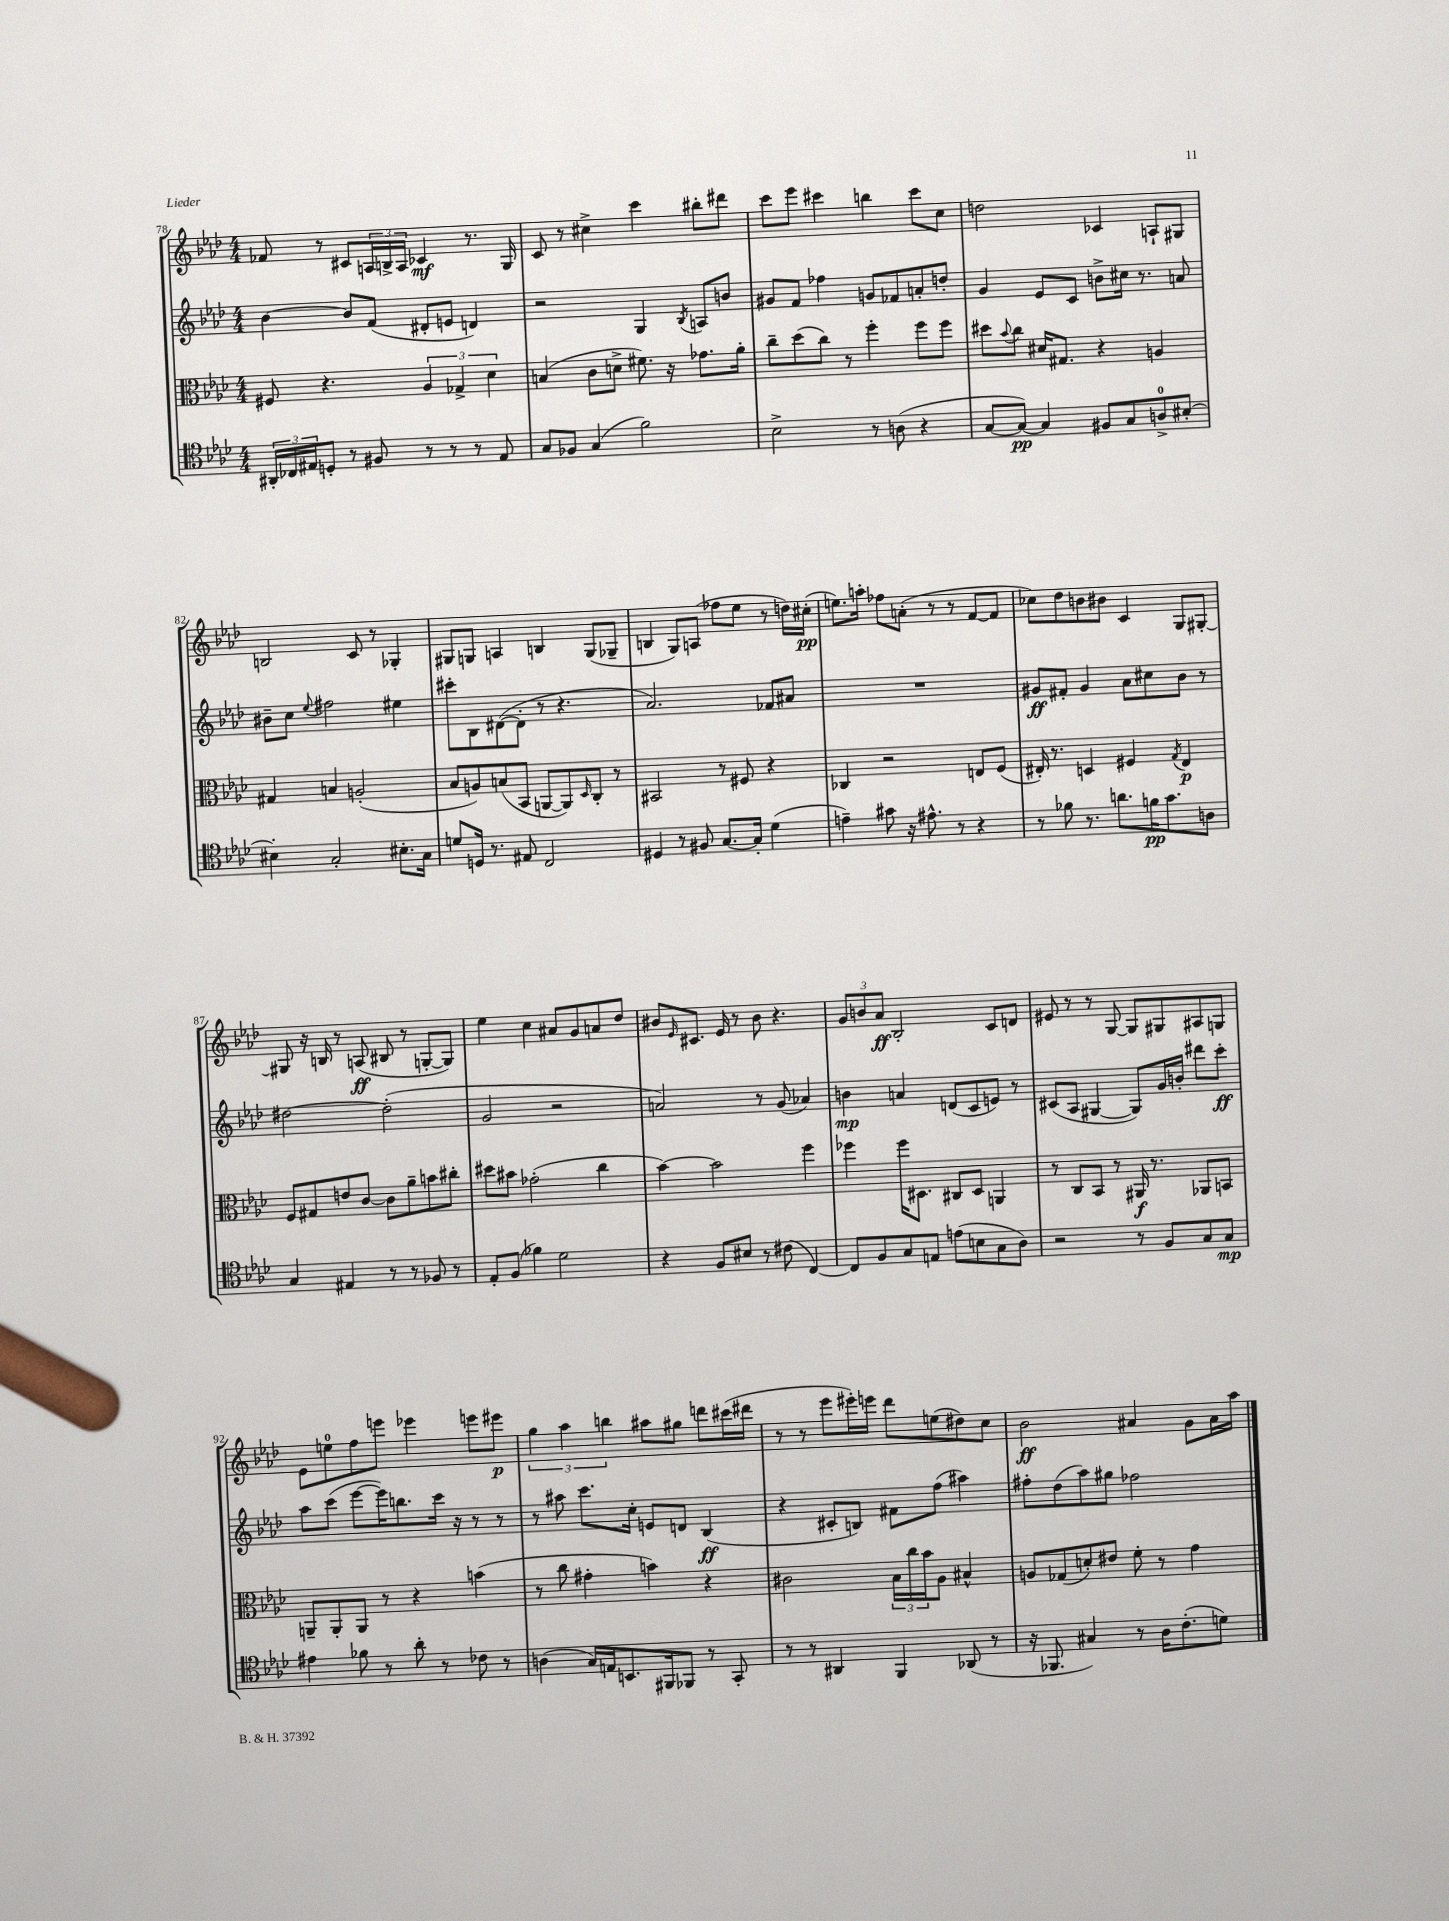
<<
\new StaffGroup <<
\new Staff = "s0" {
    \clef treble \key aes \major \numericTimeSignature \time 4/4
    fes'8 r8 cis'8 \tuplet 3/2 { a16 b16-> a16 } ces'4\mf r8. g16 |
    c'8 r8 cis''4-> c'''4 bis''8-. dis'''8 |
    c'''8 ees'''8 cis'''4 b''4 cis'''8 c''8 |
    d''2 ces'4 a8-! gis8 |
    b2 c'8 r8 ges4-. |
    gis8 g8 a4 b4 g8( ges8-- |
    b4 g8) a8( fes''8 ees''8 r8 d''16) cis''16-.\pp( |
    e''8.) a''16-. fes''8 a'8-.( r8 r8 f'8~ f'8 |
    ces''8) des''8 b'8 bis'8 c'4 g8 gis8~-. |
    gis8 r16 b16 r8 a8\ff( bis8 r8 g8~-. g8) |
    ees''4 c''4 ais'8 g'8 a'8 des''8 |
    bis'8 \grace { ees'16 } cis'8. ees'16 r8 bis'8 r4. |
    \tuplet 3/2 { g'8 b'8 aes'8\ff } bes2-. c'8 d'8 |
    eis'8 r8 r8 g8~ g8 gis8 ais8 g8 |
    ees'8 e''8-0 f''8 e'''8 ees'''4 e'''8 eis'''8\p |
    \tuplet 3/2 { g''4 aes''4 b''4 } ais''8 gis''8 d'''8 cis'''16( dis'''16 |
    r8 r8 ees'''8 eis'''16-.) e'''16 des'''8 e''8( dis''8) c''8 |
    bes'2\ff ais'4 g'8 ais'16 aes''16 \bar "|." |
}
\new Staff = "s1" {
    \clef treble \key aes \major \numericTimeSignature \time 4/4
    bes'4~ bes'8 f'8( dis'8-. e'8 d'4) |
    r2 g4 \acciaccatura { bes8 } a8 b'8 |
    gis'8 f'8 fes''4 g'8 fes'8 a'8-. d''8-. |
    g'4 ees'8 c'8 b'8-> cis''16 r8. a'8 |
    bis'8-- c''8 \appoggiatura { ees''8 } fis''2 eis''4 |
    cis'''8-. bes8 dis'8~( dis'8-. r8 r4. |
    aes'2.) fes'8 ais'8 |
    R1 |
    gis'8\ff fis'8-. gis'4 aes'8 cis''8 bes'8 r8 |
    dis''2~ dis''2-.( |
    g'2 r2 |
    a'2) r8 g'8( aes'4) |
    b'4\mp a'4 d'8( c'8 e'8) r8 |
    cis'8( aes8 gis4~ gis8) g'16 b'16-. dis'''8 c'''8-.\ff |
    aes''8 c'''8( ees'''8~ ees'''16) b''8. c'''16 r16 r8 r8 |
    r8 ais''8 c'''8. c''16-. e'8 d'8 bes4\ff( |
    r4 cis'8-. b8) fis'8 f''8( ais''4) |
    fis''8-. des''8( aes''8) gis''8 fes''2 \bar "|." |
}
\new Staff = "s2" {
    \clef alto \key aes \major \numericTimeSignature \time 4/4
    fis8 r4. \tuplet 3/2 { aes4 ges4-> des'4 } |
    b4( c'8 d'8-> fis'8.) r16 ges'8. aes'16-. |
    c''8-- des''8( c''8) r8 f''4-. f''8 f''8 |
    dis''8 \appoggiatura { bes'8 } c''8 dis'16 gis8. r4 a4 |
    gis4 b4 a2-.( |
    bes8 a8) b8( bes,8 a,8~ a,8) \grace { des16 } c8-. r8 |
    bis,2 r8 fis8 r4 |
    ces4 r2 e8 f8( |
    eis16-.) r8. d4 fis4 \acciaccatura { g8 } eis4\p |
    f8 gis8 e'8 c'8~ c'8 aes'8-- b'8 cis''8-. |
    dis''8 bis'8 ges'2-.( c''4 |
    bes'4~) bes'2 f''4 |
    fes''4 fes''16 dis8. cis8 dis8 a,4 |
    r8 c8 bes,8 r8 ais,16\f r8. aes,8 b,8 |
    a,8-- a,8-. a,8 r8 r4 b'4( |
    r8 c''8 gis'4-. b'4) r4 |
    cis'2 \tuplet 3/2 { bes16 c''16 bes'16 } aes8 bis4-^ |
    a8 ges8( d'8-.) eis'8 f'8-. r8 g'4 \bar "|." |
}
\new Staff = "s3" {
    \clef tenor \key aes \major \numericTimeSignature \time 4/4
    \tuplet 3/2 { ais,16-. ces16 eis16 } d8-. r8 fis8 r8 r8 r8 eis8 |
    g8 fes8 g4( f'2) |
    bes2-> r8 a8( r4 |
    g8~ g8~\pp) g4 fis8 g8 a8-0-> bis8~-. |
    bis4-. g2-. bis8.-. g16 |
    d'8 d16 r8. eis8 c2 |
    dis4 r8 fis8 g8.~ g16-. des'4( |
    e'4--) gis'8 r16 eis'8.-^ r8 r4 |
    r8 fes'8 r8. a'8. f'16\pp g'8. a8 |
    g4 eis4 r8 r8 fes8 r8 |
    ees8-. f8( fes'4) des'2 |
    r4 f8 bis8 r8 cis'8( c4~) |
    c8 f8 g8 e8 e'8( b8 g8 aes8) |
    r2 r8 f8 g8 g8\mp |
    eis'4 fes'8 r8 aes'8-. r8 ces'8 r8 |
    a4( g16) e16 b,8. fis,16 fes,8 r8 g,8-. |
    r8 r8 ais,4 f,4 aes,8( r8 |
    r16 fes,8. gis4) r8 aes16 c'8.-.( d'8) \bar "|." |
}
>>
>>
\layout { \context { \Score currentBarNumber = #78 } }
